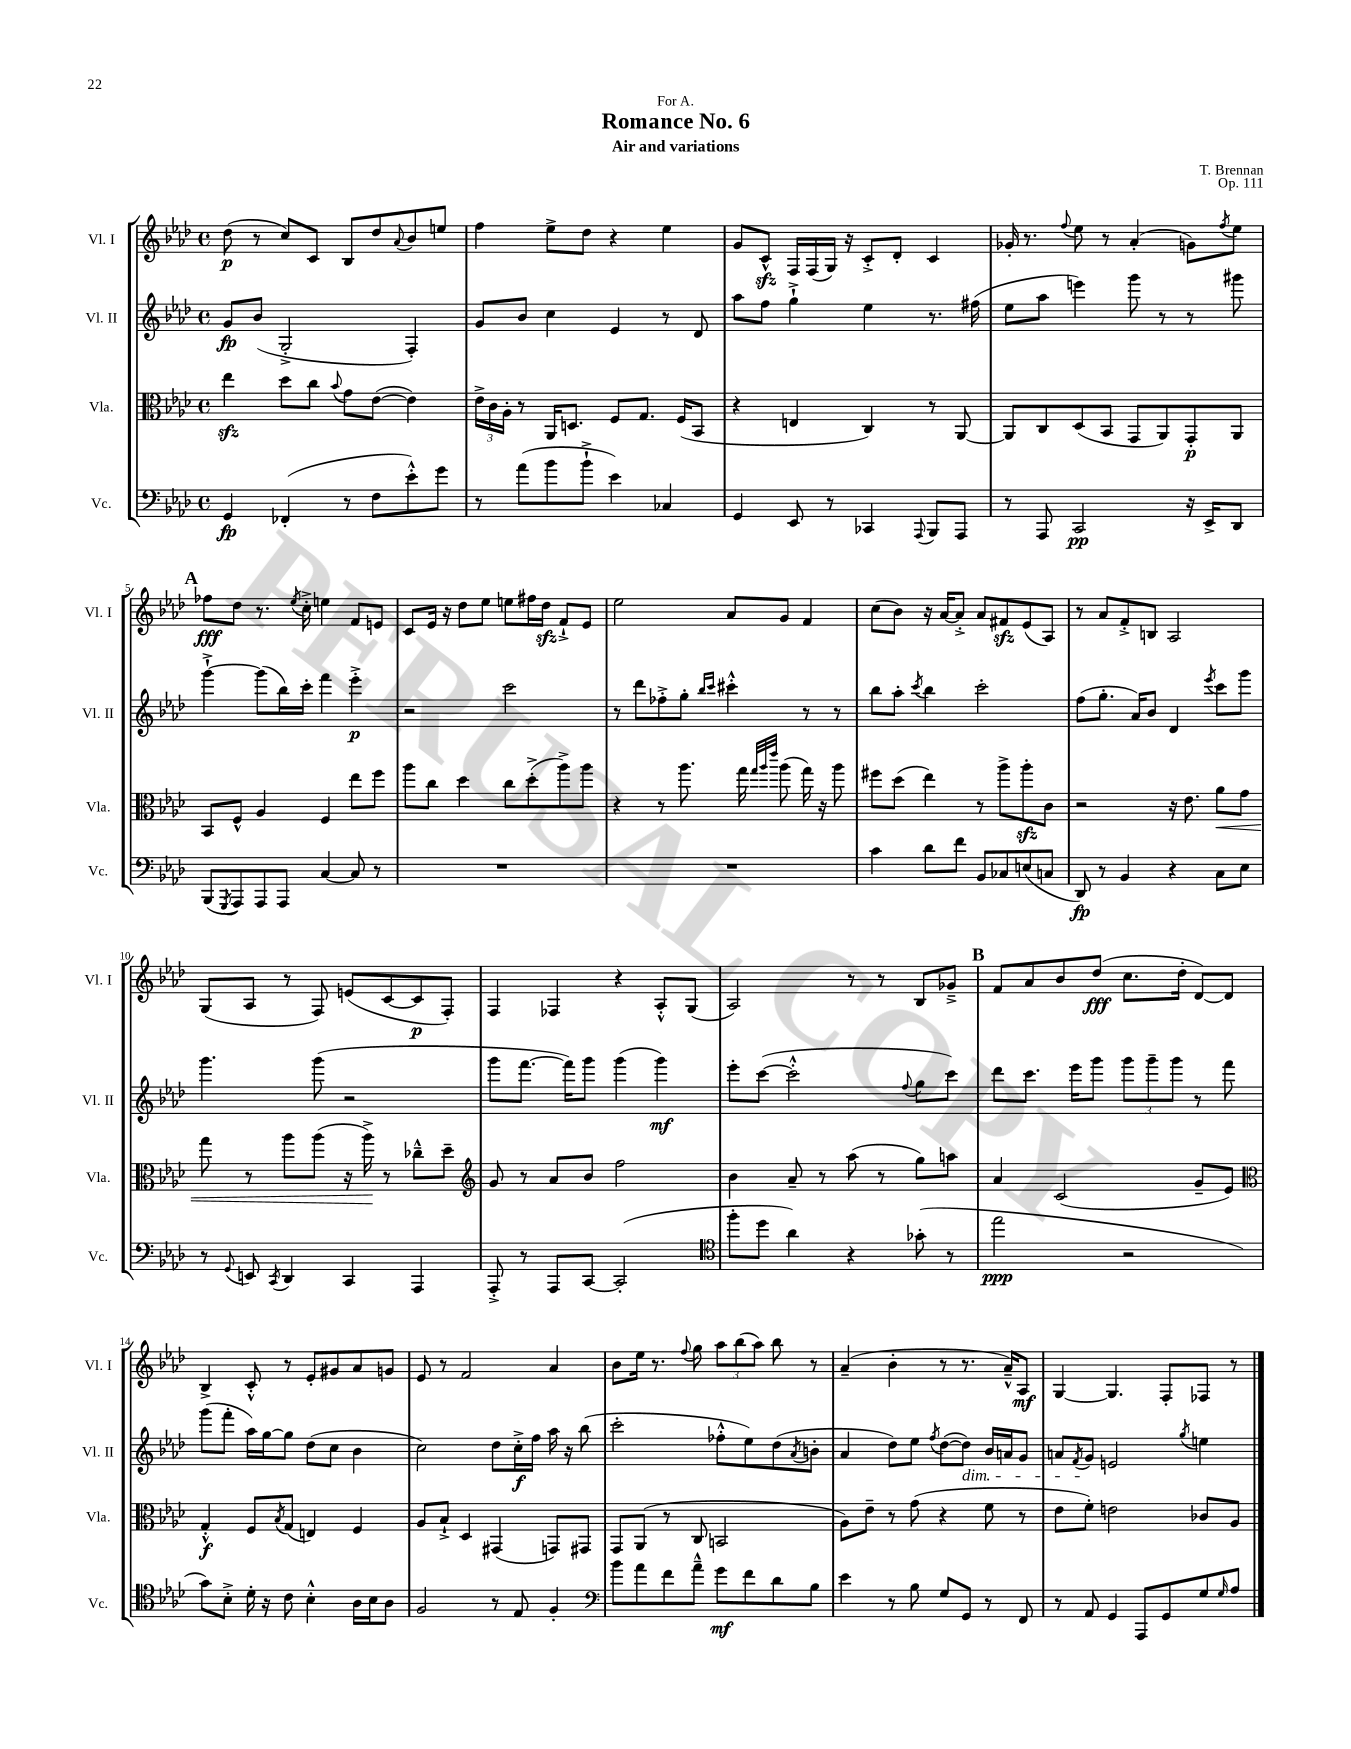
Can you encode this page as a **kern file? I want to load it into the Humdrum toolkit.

**kern	**kern	**kern	**kern
*staff4	*staff3	*staff2	*staff1
*clefF4	*clefC3	*clefG2	*clefG2
*k[b-e-a-d-]	*k[b-e-a-d-]	*k[b-e-a-d-]	*k[b-e-a-d-]
*M4/4	*M4/4	*M4/4	*M4/4
*met(c)	*met(c)	*met(c)	*met(c)
4GG	4ee-	8g	(8dd-
.	.	(8b-	8r
(4FF-'	8dd-	2G'^	8cc)
.	8cc	.	8c
.	8qqb-	.	.
8r	8g	.	8B-
8F	([8e-	.	8dd-
.	.	.	8qqa-
8e-'^^)	4e-])	4F')	8b-
8g	.	.	8ee
=	=	=	=
8r	24e-^	8g	4ff
.	24c	.	.
.	24A-'	.	.
(8a-	8r	8b-	.
8b-	16AA-	4cc	8ee-^
.	8.D	.	.
8b-`^	.	.	8dd-
4e-)	8F	4e-	4r
.	8.G	.	.
4C-	.	8r	4ee-
.	(16F	.	.
.	8BB-	8d-	.
=	=	=	=
4GG	4r	8aa-	8g
.	.	8ff	8c^^
8EE-	4E	4gg`^	16F
.	.	.	(16F
8r	.	.	16G)
.	.	.	16r
4CC-	4C)	4ee-	8c'^
.	.	.	8d-'
8qqAAA-	.	.	.
8BBB-	8r	8.r	4c
8AAA-	[8AA-	.	.
.	.	(16ff#	.
=	=	=	=
8r	8AA-]	8ee-	16g-'
.	.	.	8.r
8AAA-	8C	8aa-	.
.	.	.	8qqff
2CC	(8D-	4eee)	8ee-
.	8BB-	.	8r
.	8GG	8ggg	(4a-'
.	8AA-)	8r	.
16r	8GG'	8r	8g)
16EE-^	.	.	.
.	.	.	8qff
8DD-	8AA-	8ggg#	8ee-
=	=	=	=
(8BBB-	8BB-	[4ggg`^	8ff-
8qGGG	.	.	.
8AAA-)	8F^^	.	8dd-
8AAA-	4A-	(8ggg]	8.r
8AAA-	.	16bb-)	.
.	.	.	8qee-
.	.	16ccc'	16cc'^
[4C	4F	4fff	4ee
8C]	8ee-	4eee-'^	8f
8r	8ff	.	8e
=	=	=	=
1r	8aa-	2r	8c
.	8cc	.	16e-
.	.	.	16r
.	4dd-	.	8dd-
.	.	.	8ee-
.	8cc	2ccc	8ee
.	(8dd-'^	.	16ff#
.	.	.	16dd-
.	8aa-^)	.	8f`^
.	8aa-	.	8e-
=	=	=	=
1r	4r	8r	2ee-
.	.	8ddd-	.
.	8r	8ff-'^	.
.	8.aa-	8gg'	.
.	.	16qqbb-	.
.	.	16qqccc	.
.	.	4ccc#'^^	8a-
.	16gg	.	.
.	32qqgg	.	.
.	32qqaa-	.	.
.	32qqeee-	.	.
.	(8aa-	.	8g
.	16gg)	8r	4f
.	16r	.	.
.	8aa-	8r	.
=	=	=	=
4c	8ff#	8bb-	(8cc
.	(8dd-	8aa-'	8b-)
.	.	8qccc	.
8d-	4ee-)	4bb-	16r
.	.	.	[16a-
8f	.	.	8a-'^]
8BB-	8r	2ccc'	8a-
8C-	8aa-^	.	8f#
(8E	8aa-'	.	(8e-
8C	8c	.	8A-)
=	=	=	=
8DD-)	2r	(8ff	8r
8r	.	8.gg'	8a-
4BB-	.	.	8f'^
.	.	16a-)	.
.	.	8b-	8B
4r	16r	4d-	2A-
.	8.e-	.	.
.	.	8qeee-	.
8C	8a-	8ccc	.
8E-	8g	8ggg	.
=	=	=	=
8r	8gg	4.ggg	(8G
8qqGG	.	.	.
8EE	8r	.	8A-
8qCC	.	.	.
4DD-	8aa-	.	8r
.	(8aa-	(8ggg	8F)
4CC	16r	2r	(8e
.	16aa-^)	.	.
.	8r	.	[8c
4AAA-	8cc-~^^	.	8c]
.	8dd-~	.	8F')
=	=	=	=
*	*clefG2	*	*
8AAA-'^	8g	8ggg	4F
8r	8r	[8.fff	.
8AAA-	8a-	.	4F-
.	.	16fff])	.
[8CC	8b-	8ggg	.
(2CC']	2ff	(4ggg	4r
.	.	4ggg)	8A-'^^
.	.	.	(8G
=	=	=	=
*clefC4	*	*	*
8ff'	4b-	8eee-'	2A-)
8dd-	.	([8ccc	.
4a-)	8a-~	2ccc'^^]	.
.	8r	.	.
4r	(8aa-	.	8r
.	8r	.	8r
.	.	8qqff	.
(8g-'	8gg)	8gg	8B-
8r	8aa	8ccc)	8g-~^
=	=	=	=
2ee-	4a-	8ddd-	8f
.	.	8.ccc	8a-
.	(2c	.	8b-
.	.	16eee-	.
.	.	8ggg	(8dd-
2r	.	12ggg	8.cc
.	.	12ggg~	.
.	.	12ggg	.
.	.	.	16dd-'
.	8g~	8r	[8d-)
.	8e-)	8fff	8d-]
=	=	=	=
*	*clefC3	*	*
8g)	4G'^^	(8ggg	4B-^
8B-'^	.	8fff'	.
16d-'	8F	16aa-)	8c'^^
16r	.	[16gg	.
.	8qB-	.	.
8c	(8G	8gg]	8r
4B-'^^	4E)	(8dd-	8e-'
.	.	8cc	8g#
16A-	4F	4b-	8a-
16B-	.	.	.
8A-	.	.	8g
=	=	=	=
2F	8A-	2cc)	8e-
.	8B-`^	.	8r
.	4D-	.	2f
8r	(4GG#	8dd-	.
8E-	.	16cc'^	.
.	.	16ff	.
4F'	8GG)	16aa-	4a-
.	.	16r	.
.	8GG#	(8bb-	.
=	=	=	=
*clefF4	*	*	*
8b-	8GG	2ccc'	8b-
8a-	(8AA-	.	16ee-
.	.	.	8.r
8f	8r	.	.
.	.	.	8qqff
8a-~^^	8C	.	8gg
8g	2BB	8ff-'^^	12aa-
.	.	.	(12bb-
8f	.	8ee-)	.
.	.	.	12aa-)
8d-	.	(8dd-	8bb-
.	.	8qa-	.
8B-	.	8b'	8r
=	=	=	=
4e-	8A-)	4a-	(4a-~
.	8e-~	.	.
8r	8r	8dd-)	4b-'
8B-	(8g	8ee-	.
.	.	8qff	.
8G	4r	([8dd-	8r
8GG	.	8dd-])	8.r
8r	8f	16b-	.
.	.	16a	16a-~^^)
8FF	8r	8g	8A-
=	=	=	=
8r	8e-	8a	[4G
.	.	8qf	.
8AA-	8f')	8g	.
4GG	2e	2e	4.G]
8AAA-	.	.	.
8GG	.	.	8F'
.	.	8qgg	.
8G	8c-	4ee	8F-
16qqG	.	.	.
8A-	8A-	.	8r
==	==	==	==
*-	*-	*-	*-
